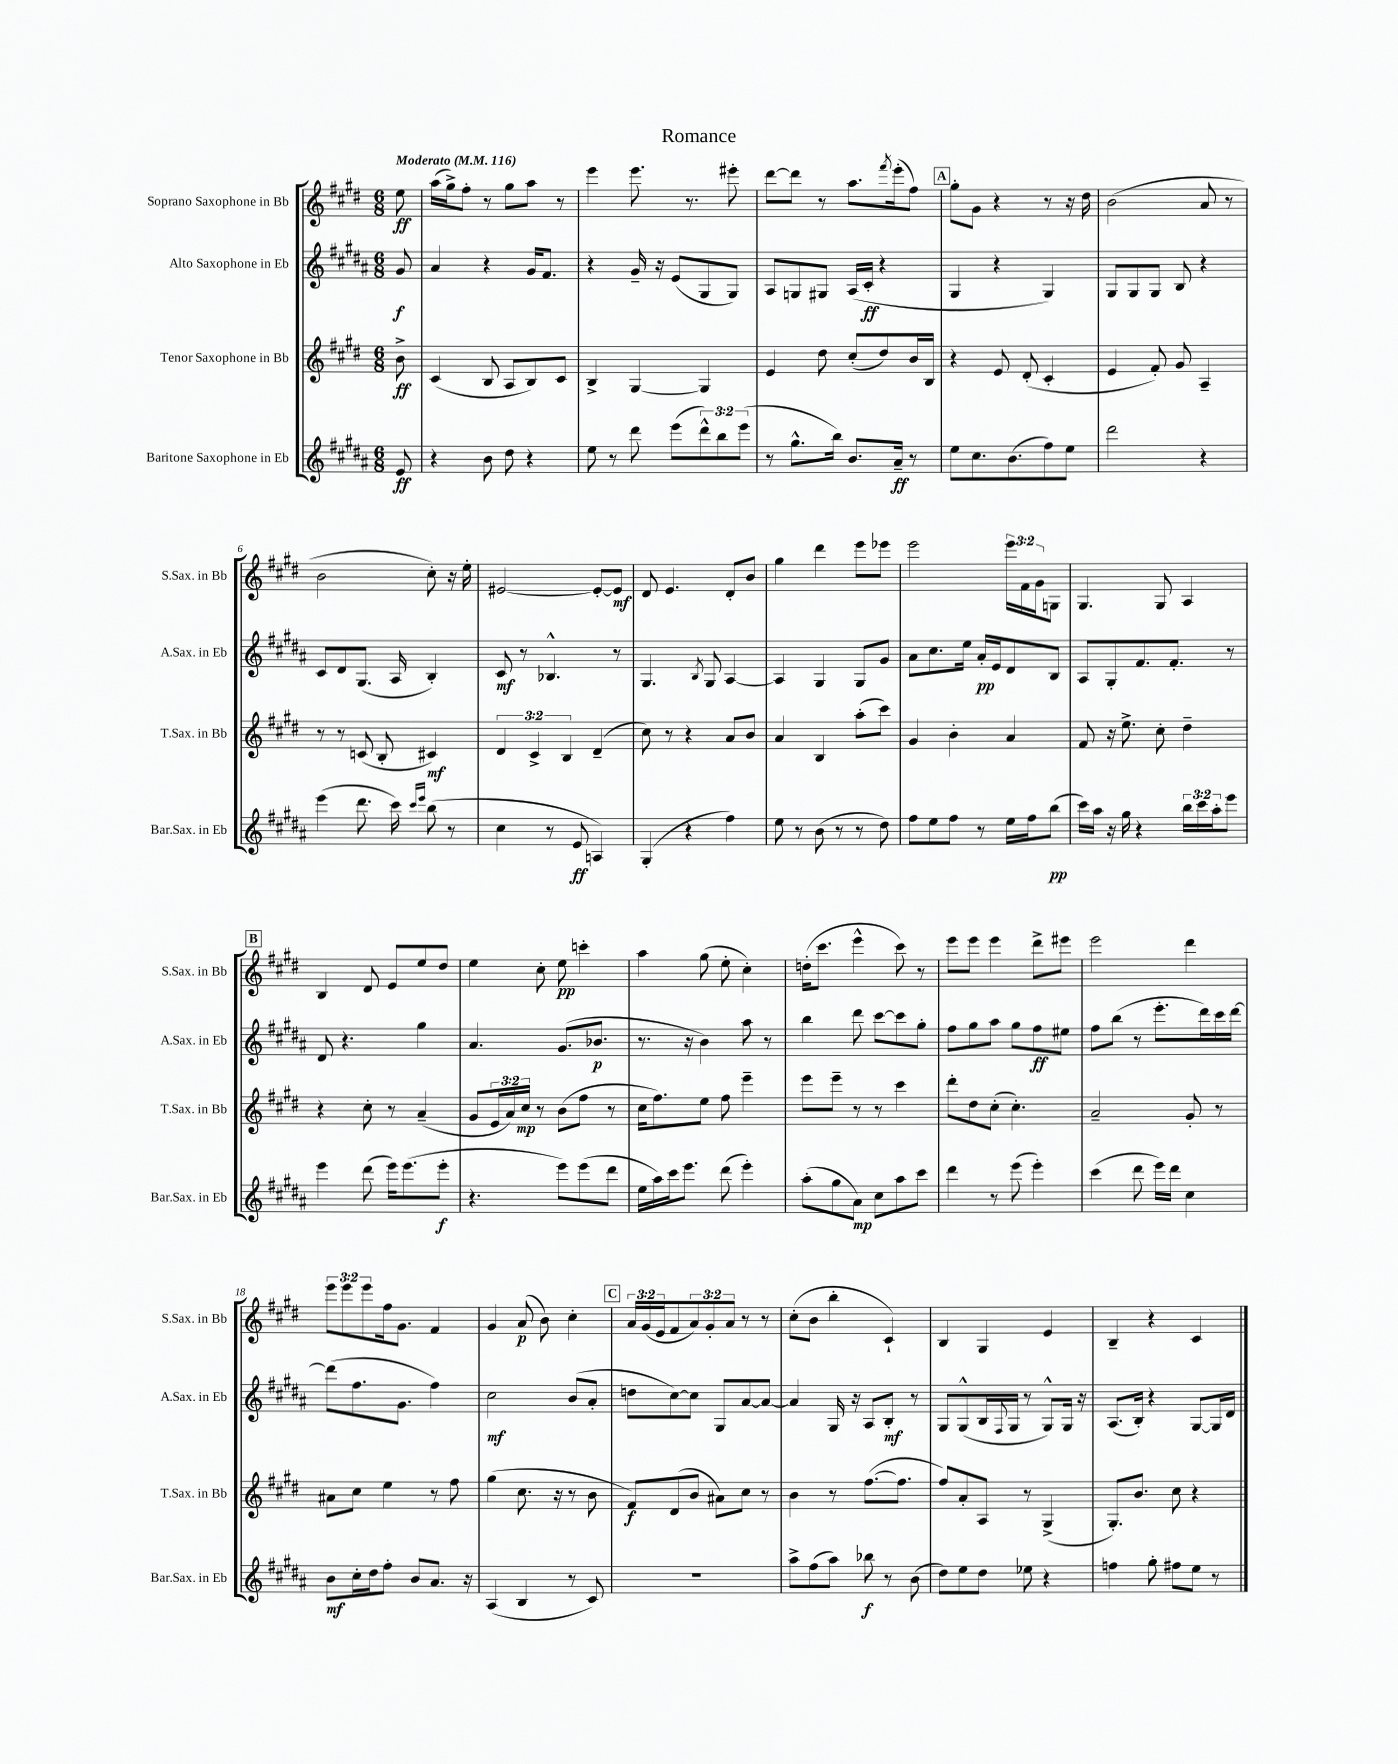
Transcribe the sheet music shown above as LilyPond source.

\header { title = "Romance" }
<<
\new StaffGroup <<
\new Staff = "s0" \with { instrumentName = "Soprano Saxophone in Bb" shortInstrumentName = "S.Sax. in Bb" } {
    \clef treble \key e \major \numericTimeSignature \time 6/8 \override Staff.TupletNumber.text = #tuplet-number::calc-fraction-text \partial 8 \tempo "Moderato" 4 = 116
    e''8\ff |
    a''16( gis''16->) fis''8-. r8 gis''8 a''8 r8 |
    e'''4 e'''8. r8. eis'''8-. |
    dis'''8~ dis'''8 r8 a''8. \acciaccatura { fis'''8 } e'''16-.( fis''8) |
    \mark \markup { \box "A" } gis''8-. gis'8 r4 r8 r16 dis''16 |
    b'2( a'8 r8 |
    b'2 cis''8-.) r16 e''16-. |
    eis'2~ eis'8~-. eis'8\mf |
    dis'8 e'4. dis'8-. b'8 |
    gis''4 dis'''4 e'''8 ees'''8 |
    e'''2 \tuplet 3/2 { e'''16 fis'16 gis'16 } g8 |
    gis4. gis8 a4 |
    \mark \markup { \box "B" } b4 dis'8 e'8 e''8 dis''8 |
    e''4 cis''8-. e''8\pp c'''4-. |
    a''4 gis''8( e''8-. cis''4-.) |
    d''16-.( cis'''8. e'''4-^ cis'''8) r8 |
    e'''8 e'''8 e'''4 dis'''8-> eis'''8 |
    e'''2 dis'''4 |
    \tuplet 3/2 { e'''8 e'''8 e'''8 } fis''16 gis'8. fis'4 |
    gis'4 a'8\p( b'8) cis''4-. |
    \mark \markup { \box "C" } \tuplet 3/2 { a'16 gis'16( e'16 } fis'8 \tuplet 3/2 { a'8) gis'8-. a'8 } r8 r8 |
    cis''8-.( b'8 b''4-. cis'4-!) |
    b4 gis4 e'4 |
    b4-- r4 cis'4 \bar "|." |
}
\new Staff = "s1" \with { instrumentName = "Alto Saxophone in Eb" shortInstrumentName = "A.Sax. in Eb" } {
    \clef treble \key b \major \numericTimeSignature \time 6/8 \partial 8
    gis'8\f |
    ais'4 r4 gis'16 fis'8. |
    r4 gis'16-- r16 e'8( gis8 gis8) |
    ais8 g8 gis8 ais16( cis'16-.\ff r4 |
    \mark \markup { \box "A" } gis4 r4 gis4) |
    gis8 gis8 gis8 b8 r4 |
    cis'8 dis'8 gis8.( ais16 b4-.) |
    cis'8\mf r8 bes4.-^ r8 |
    gis4. \acciaccatura { b8 } gis8 ais4~ |
    ais4 gis4 gis8 gis'8 |
    ais'8 cis''8. e''16 ais'16-.\pp e'16 dis'8 b8 |
    ais8 gis8-. fis'8. fis'8.-. r8 |
    \mark \markup { \box "B" } dis'8 r4. gis''4 |
    ais'4. gis'8.( bes'8.\p |
    r8. r16 b'4) ais''8 r8 |
    b''4 dis'''8 cis'''8~ cis'''8 gis''8-. |
    fis''8 gis''8 ais''8 gis''8 fis''8\ff eis''8 |
    fis''8 b''8( r8 e'''8.-. dis'''16) cis'''16 dis'''16~ |
    dis'''8( fis''8. gis'8. fis''4) |
    cis''2\mf b'8( ais'8-. |
    \mark \markup { \box "C" } d''8 cis''8~) cis''8 gis8 ais'8~ ais'8~ |
    ais'4 gis16 r16 ais8 b8-.\mf r8 |
    gis8 gis8-^( b16 \appoggiatura { fis8 } gis16 r8 gis8-^) gis16 r16 |
    ais8.( b16-.) r4 gis8~ gis16 dis'16 \bar "|." |
}
\new Staff = "s2" \with { instrumentName = "Tenor Saxophone in Bb" shortInstrumentName = "T.Sax. in Bb" } {
    \clef treble \key e \major \numericTimeSignature \time 6/8 \override Staff.TupletNumber.text = #tuplet-number::calc-fraction-text \partial 8
    b'8->\ff |
    cis'4( b8 a8 b8) cis'8 |
    b4-> gis4~ gis4 |
    e'4 dis''8 cis''8-.( dis''8) b'16 b16 |
    \mark \markup { \box "A" } r4 e'8 dis'8-.( cis'4-. |
    e'4 fis'8-.) gis'8 a4-- |
    r8 r8 c'8( b8-. cis'4\mf) |
    \tuplet 3/2 { dis'4 cis'4-> b4 } dis'4--( |
    cis''8) r8 r4 a'8 b'8 |
    a'4 b4 a''8-.( cis'''8) |
    gis'4 b'4-. a'4 |
    fis'8 r16 e''8.-> cis''8-. dis''4-- |
    \mark \markup { \box "B" } r4 cis''8-. r8 a'4--( |
    gis'8 \tuplet 3/2 { e'16 a'16) cis''16\mp } r8 b'8( fis''8 r8 |
    cis''16 fis''8.) e''8 fis''8 e'''4-- |
    e'''8 e'''8-- r8 r8 cis'''4 |
    dis'''8-. dis''8 cis''8-.( cis''4.-.) |
    a'2-- gis'8-. r8 |
    ais'8 cis''8 e''4 r8 fis''8 |
    gis''4( cis''8. r16 r8 b'8 |
    \mark \markup { \box "C" } fis'8\f) dis'8( b'8 ais'8) cis''8 r8 |
    b'4 r8 fis''8.~( fis''8. |
    fis''8) a'8-. a8 r8 gis4->( |
    gis8.-.) b'8. cis''8 r4 \bar "|." |
}
\new Staff = "s3" \with { instrumentName = "Baritone Saxophone in Eb" shortInstrumentName = "Bar.Sax. in Eb" } {
    \clef treble \key b \major \numericTimeSignature \time 6/8 \override Staff.TupletNumber.text = #tuplet-number::calc-fraction-text \partial 8
    e'8\ff |
    r4 b'8 dis''8 r4 |
    e''8 r8 dis'''8 e'''8( \tuplet 3/2 { dis'''8-^) b''8 e'''8( } |
    r8 gis''8.-^ b''16) b'8. ais'16--\ff r8 |
    \mark \markup { \box "A" } e''8 cis''8. b'8.( fis''8) e''8 |
    dis'''2 r4 |
    e'''4( dis'''8. cis'''16) \grace { cis'''16 e'''16 } b''8( r8 |
    cis''4 r8 e'8\ff a4) |
    gis4-.( r4 fis''4) |
    e''8 r8 b'8( r8 r8 dis''8) |
    fis''8 e''8 fis''8 r8 e''16 fis''16 b''8\pp( |
    cis'''16) ais''16 r16 gis''16 r4 \tuplet 3/2 { b''16 cis'''16 ais''16-. } e'''8 |
    \mark \markup { \box "B" } e'''4 dis'''8( e'''16) e'''8.( e'''8-.\f |
    r4. e'''8) e'''8( dis'''8 |
    e''16 ais''16) cis'''16 e'''8. dis'''8( e'''4-.) |
    ais''8-.( gis''8 ais'8\mp) cis''8 ais''8 cis'''8 |
    dis'''4 r8 e'''8( e'''4-.) |
    cis'''4( dis'''8 e'''16) dis'''16 cis''4 |
    b'8\mf cis''16-. dis''16 fis''8-. b'8 ais'8. r16 |
    ais4( b4 r8 cis'8) |
    \mark \markup { \box "C" } R2. |
    ais''8-> fis''8( ais''8) bes''8\f r8 b'8( |
    dis''8) e''8 dis''8 ees''8 r4 |
    f''4 gis''8-. fis''8 e''8 r8 \bar "|." |
}
>>
>>
